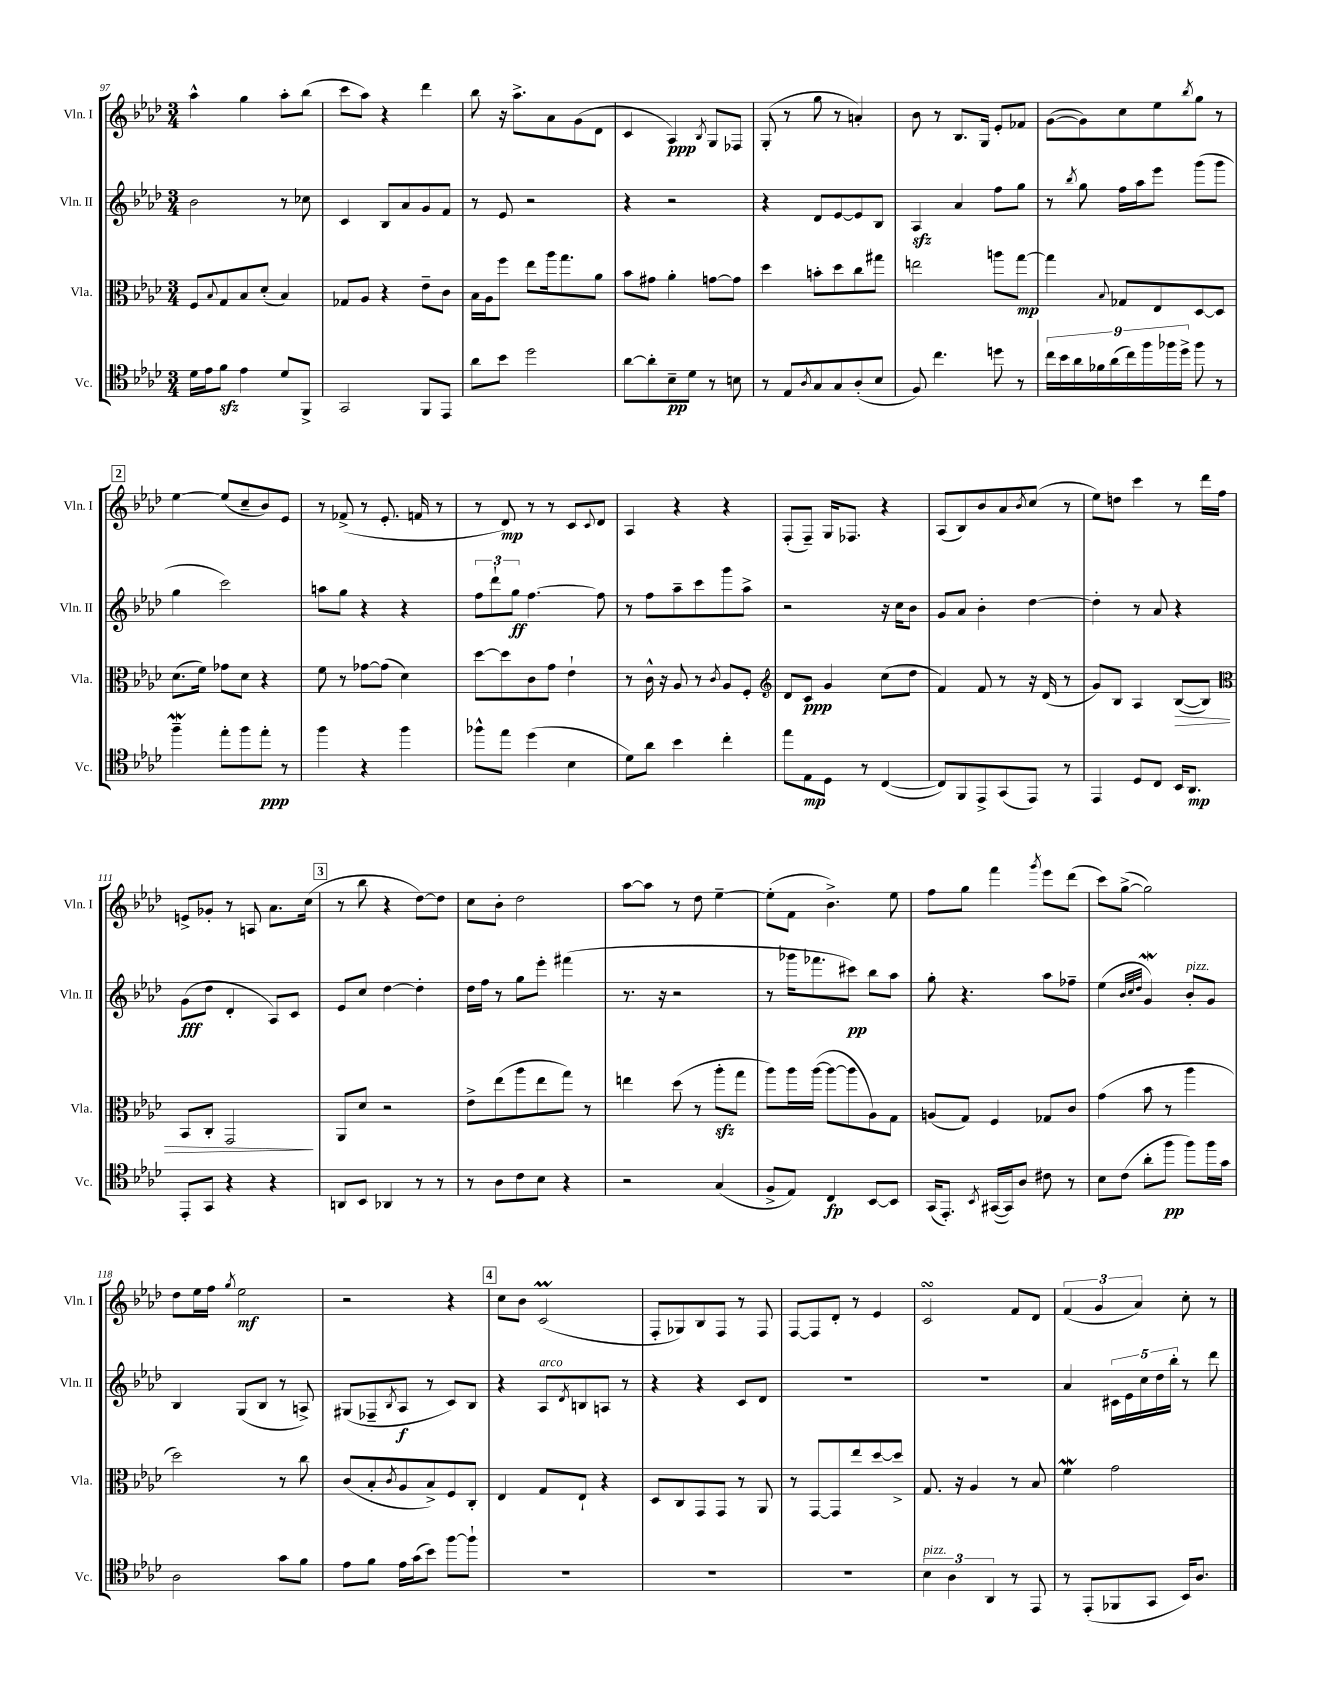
<<
\new StaffGroup <<
\new Staff = "s0" \with { instrumentName = "Vln. I" shortInstrumentName = "Vln. I" } {
    \clef treble \key aes \major \numericTimeSignature \time 3/4
    aes''4-^ g''4 aes''8-. bes''8( |
    c'''8 aes''8) r4 des'''4 |
    bes''8 r16 aes''8.-> aes'8 g'8( des'8 |
    c'4 aes4\ppp) \acciaccatura { bes8 } g8 fes8 |
    g8-.( r8 g''8 r8 a'4-.) |
    bes'8 r8 bes8. g16 ees'8-. fes'8 |
    g'8~( g'8) c''8 ees''8 \acciaccatura { bes''8 } g''8 r8 |
    \mark \markup { \box "2" } ees''4~ ees''8( c''8-- bes'8) ees'8 |
    r8 fes'8->( r8 ees'8.-. f'16 r8 |
    r8 des'8\mp) r8 r8 c'8 \appoggiatura { c'8 } des'8 |
    aes4 r4 r4 |
    f8-.( f8--) g16 fes8. r4 |
    aes8( bes8) bes'8 aes'8 \acciaccatura { bes'8 } c''8( r8 |
    ees''8) d''8 c'''4 r8 des'''16 f''16 |
    e'8-> ges'8-. r8 a8 aes'8. c''16( |
    \mark \markup { \box "3" } r8 bes''8 r4 des''8~) des''8 |
    c''8 bes'8-. des''2 |
    aes''8~ aes''8 r8 des''8 ees''4~-- |
    ees''8-.( f'8 bes'4.->) ees''8 |
    f''8 g''8 f'''4 \acciaccatura { g'''8 } ees'''8 des'''8( |
    c'''8) g''8~->( g''2) |
    des''8 ees''16 f''16 \acciaccatura { g''8 } ees''2\mf |
    r2 r4 |
    \mark \markup { \box "4" } c''8 bes'8 c'2\prall( |
    f8-. ges8) bes8 f8 r8 f8 |
    f8~ f8 des'8-. r8 ees'4 |
    c'2\turn f'8 des'8 |
    \tuplet 3/2 { f'4( g'4 aes'4) } c''8-. r8 \bar "|." |
}
\new Staff = "s1" \with { instrumentName = "Vln. II" shortInstrumentName = "Vln. II" } {
    \clef treble \key aes \major \numericTimeSignature \time 3/4
    bes'2 r8 ces''8 |
    c'4 bes8 aes'8 g'8 f'8 |
    r8 ees'8 r2 |
    r4 r2 |
    r4 des'8 ees'8~ ees'8 bes8 |
    aes4\sfz aes'4 f''8 g''8 |
    r8 \acciaccatura { bes''8 } g''8 f''16 aes''16 ees'''8 g'''8( g'''8 |
    \mark \markup { \box "2" } g''4 c'''2) |
    a''8 g''8 r4 r4 |
    \tuplet 3/2 { f''8 des'''8-! g''8\ff } f''4.~ f''8 |
    r8 f''8 aes''8-- c'''8 g'''8 aes''8-> |
    r2 r16 c''16 bes'8 |
    g'8 aes'8 bes'4-. des''4~ |
    des''4-. r8 aes'8 r4 |
    g'8\fff( des''8 des'4-. aes8) c'8 |
    \mark \markup { \box "3" } ees'8 c''8 des''4~ des''4-. |
    des''16 f''16 r8 g''8 ees'''8-. fis'''4( |
    r8. r16 r2 |
    r8 ges'''16 fes'''8. cis'''8\pp) bes''8 aes''8 |
    g''8-. r4. aes''8 fes''8-- |
    ees''4( \grace { bes'32 c''32 des''32 } g'4\mordent) bes'8-.^\markup { \italic "pizz." } g'8 |
    bes4 g8( bes8 r8 a8->) |
    gis8( fes8-- \acciaccatura { bes8 } aes8\f r8 c'8) bes8 |
    \mark \markup { \box "4" } r4 aes8^\markup { \italic "arco" } \acciaccatura { des'8 } b8 a8 r8 |
    r4 r4 c'8 des'8 |
    R2. |
    R2. |
    aes'4 \tuplet 5/4 { cis'16 ees'16 c''16 des''16 bes''16-. } r8 des'''8 \bar "|." |
}
\new Staff = "s2" \with { instrumentName = "Vla." shortInstrumentName = "Vla." } {
    \clef alto \key aes \major \numericTimeSignature \time 3/4
    f8 \appoggiatura { bes8 } g8 bes8 des'8-.( bes4) |
    ges8 aes8 r4 ees'8-- c'8 |
    bes16 aes16 f''8 ees''8 aes''16 g''8. aes'8 |
    bes'8 gis'8 aes'4-. g'8~ g'8 |
    des''4 b'8-. des''8 c''8 gis''8 |
    e''2 a''8 g''8~\mp |
    g''4 \appoggiatura { bes8 } ges8 ees8 des8~ des8 |
    \mark \markup { \box "2" } des'8.( f'16) ges'8 des'8 r4 |
    f'8 r8 ges'8~ ges'8( des'4) |
    des''8~ des''8 c'8 g'8 ees'4-! |
    r8 c'16-^ r16 aes8 r8 \acciaccatura { c'8 } aes8 f8-. |
    \clef treble des'8 c'8\ppp g'4 c''8( des''8 |
    f'4) f'8 r8 r16 des'16( r8 |
    g'8) bes8 aes4 bes8~\>( bes8) |
    \clef alto bes,8 c8-. g,2\! |
    \mark \markup { \box "3" } aes,8 des'8 r2 |
    ees'8-> ees''8( aes''8 ees''8 g''8) r8 |
    e''4 des''8( r8 aes''8-.\sfz g''8 |
    aes''8) aes''16 aes''16~( aes''8~ aes''8 aes8) g8 |
    a8( g8) f4 ges8 c'8 |
    g'4( bes'8 r8 aes''4 |
    des''2) r8 c''8 |
    c'8( bes8-. \acciaccatura { c'8 } aes8 bes8->) f8 c8-. |
    \mark \markup { \box "4" } ees4 g8 ees8-! r4 |
    des8 c8 g,8 g,8 r8 aes,8 |
    r8 g,8~ g,8 ees''8 des''8~ des''8-> |
    g8. r16 aes4 r8 bes8 |
    f'4\mordent g'2 \bar "|." |
}
\new Staff = "s3" \with { instrumentName = "Vc." shortInstrumentName = "Vc." } {
    \clef tenor \key aes \major \numericTimeSignature \time 3/4
    des'16 ees'16 f'8\sfz ees'4 des'8 f,8-> |
    g,2 f,8 ees,8 |
    aes'8 bes'8 des''2 |
    aes'8~ aes'8-. bes8--\pp des'8 r8 b8 |
    r8 ees8 \acciaccatura { aes8 } g8 g8 aes8-.( bes8 |
    f8) c''4. d''8 r8 |
    \tuplet 9/8 { c''16 bes'16 aes'16 fes'16 aes'16( c''16) f''16 fes''16 des''16-> } fes''8 r8 |
    \mark \markup { \box "2" } f''4--\mordent ees''8-. f''8 ees''8-.\ppp r8 |
    f''4 r4 f''4 |
    fes''8-^ ees''8 des''4( bes4 |
    des'8) aes'8 bes'4 c''4-. |
    ees''8 ees8\mp des8 r8 c4~( |
    c8) f,8 ees,8-> g,8( ees,8) r8 |
    ees,4 des8 c8 bes,16 aes,8.\mp |
    ees,8-. g,8 r4 r4 |
    \mark \markup { \box "3" } a,8 bes,8 aes,4 r8 r8 |
    r8 aes8 c'8 bes8 r4 |
    r2 g4( |
    f8-> ees8) c4\fp bes,8~ bes,8 |
    g,16( ees,8.-.) \acciaccatura { bes,8 } gis,16~( gis,16) aes8 cis'8 r8 |
    bes8 c'8( aes'8-. f''8\pp f''8) f''16 g'16 |
    aes2 g'8 f'8 |
    ees'8 f'8 ees'16 g'16( bes'8) f''8~ f''8-! |
    \mark \markup { \box "4" } R2. |
    R2. |
    R2. |
    \tuplet 3/2 { bes4^\markup { \italic "pizz." } aes4 aes,4 } r8 ees,8 |
    r8 ees,8-.( fes,8 g,8 bes,16) aes8. \bar "|." |
}
>>
>>
\layout { \context { \Score currentBarNumber = #97 } }
